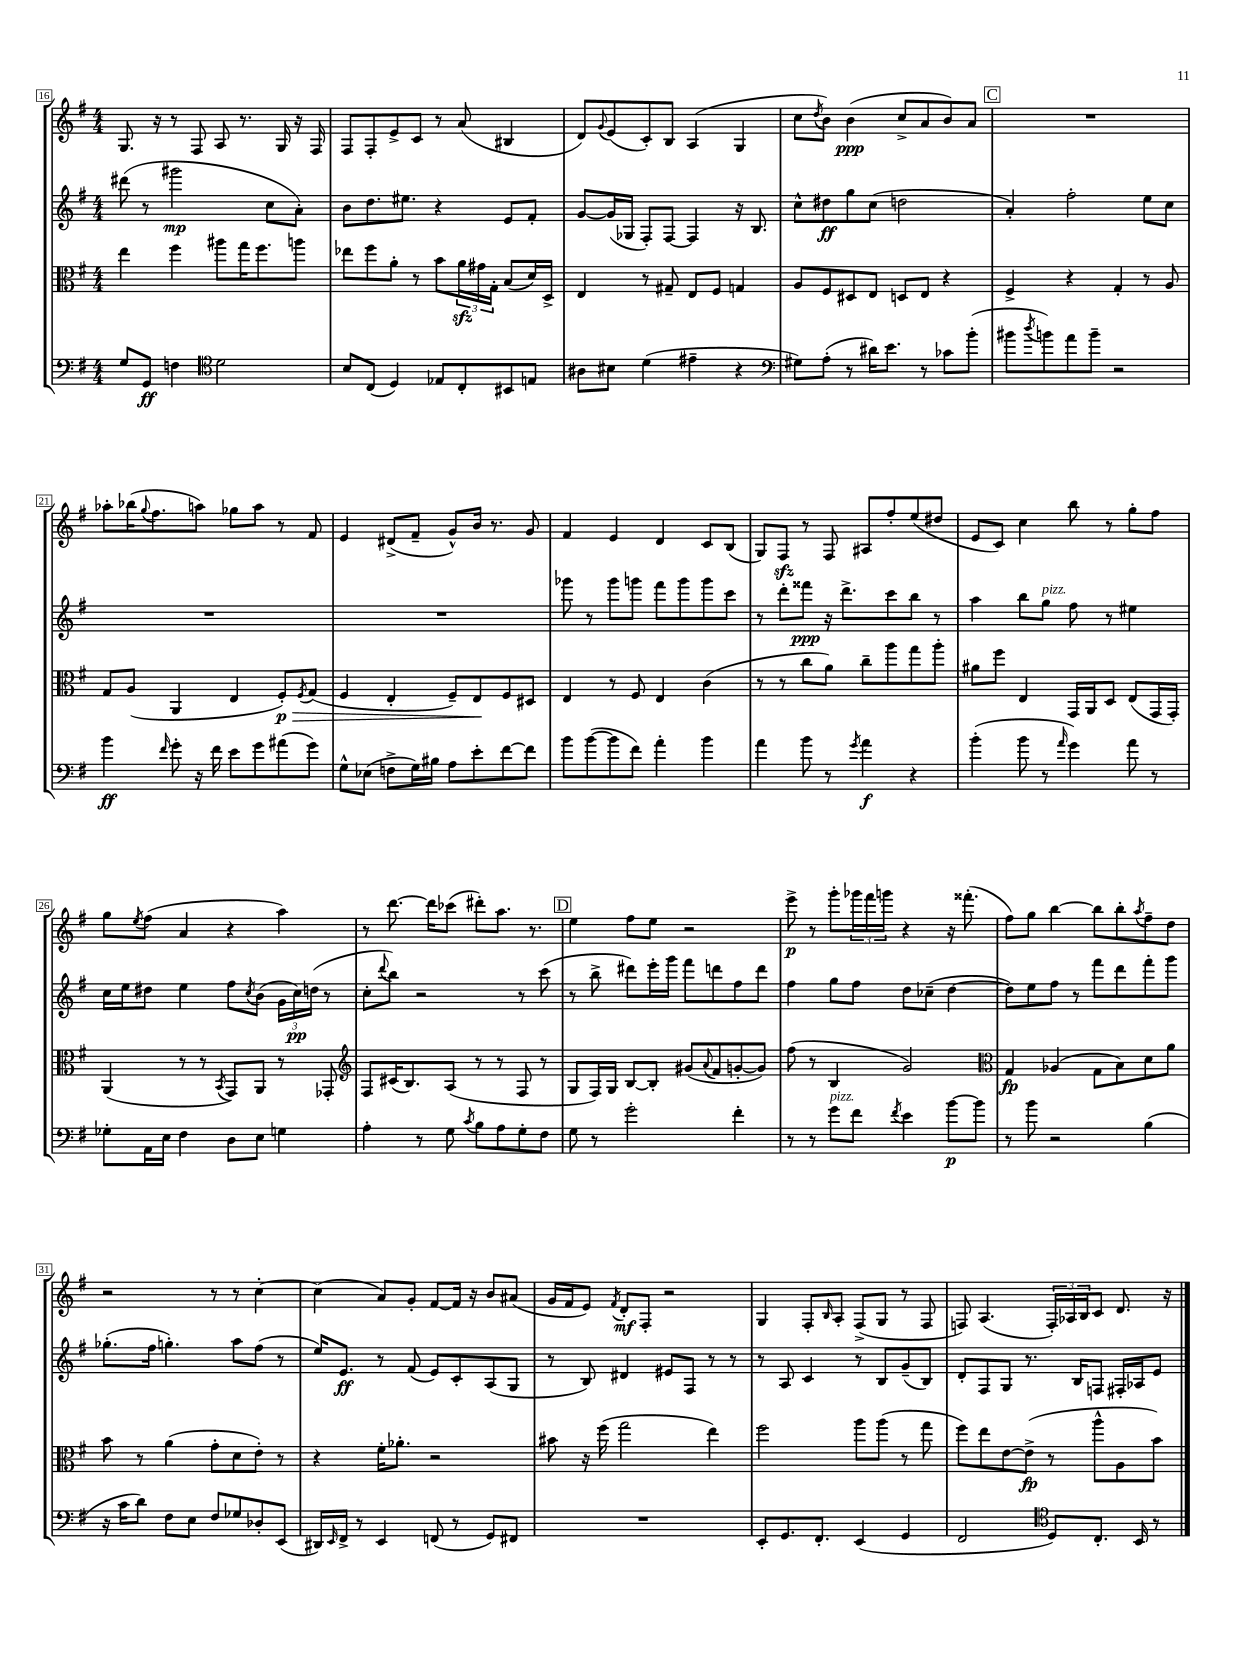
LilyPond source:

<<
\new StaffGroup <<
\new Staff = "s0" {
    \clef treble \key g \major \numericTimeSignature \time 4/4
    g8. r16 r8 fis8 a8 r8. g16 r16 fis16 |
    fis8 fis8-. e'8-> c'8 r8 a'8( bis4 |
    d'8) \appoggiatura { g'8 } e'8( c'8-.) b8 a4( g4 |
    c''8 \acciaccatura { d''8 } b'8) b'4\ppp( c''8-> a'8 b'8) a'8 |
    \mark \markup { \box "C" } R1 |
    aes''8-. bes''16( \appoggiatura { g''8 } fis''8. a''8) ges''8 a''8 r8 fis'8 |
    e'4 dis'8->( fis'8-- g'8-^) b'16 r8. g'8 |
    fis'4 e'4 d'4 c'8 b8( |
    g8) fis8\sfz r8 fis8 ais8 fis''8-. e''8( dis''8 |
    e'8 c'8) c''4 b''8 r8 g''8-. fis''8 |
    g''8 \acciaccatura { e''8 } fis''8( a'4 r4 a''4) |
    r8 d'''8.~ d'''16 ces'''8( dis'''8-.) a''8. r8. |
    \mark \markup { \box "D" } e''4 fis''8 e''8 r2 |
    e'''8->\p r8 g'''8-. \tuplet 3/2 { ges'''16 fis'''16 g'''16 } r4 r16 fisis'''8.-.( |
    fis''8) g''8 b''4~ b''8 b''8-. \acciaccatura { a''8 } fis''8-- d''8 |
    r2 r8 r8 c''4~-. |
    c''4( a'8) g'8-. fis'8~ fis'16 r16 b'8 ais'8( |
    g'16 fis'16 e'8) \acciaccatura { fis'8 } d'8-.\mf fis8-. r2 |
    g4 fis8-. \grace { b16 } a8-. fis8->( g8 r8 fis8 |
    f8) a4.( \tuplet 3/2 { f16-.) aes16 b16 } c'8 d'8. r16 \bar "|." |
}
\new Staff = "s1" {
    \clef treble \key g \major \numericTimeSignature \time 4/4
    dis'''8( r8 gis'''2\mp c''8 a'8-.) |
    b'8 d''8. eis''8. r4 e'8 fis'8-. |
    g'8~ g'16( ges16 fis8-.) fis8~ fis4 r16 b8. |
    c''8-^ dis''8\ff g''8 c''8( d''2 |
    \mark \markup { \box "C" } a'4-.) fis''2-. e''8 c''8 |
    R1 |
    R1 |
    ges'''8 r8 ges'''8 g'''8 fis'''8 g'''8 g'''8 c'''8 |
    r8 d'''8-. fisis'''8\ppp r16 d'''8.-> c'''8 b''8 r8 |
    a''4 b''8 g''8^\markup { \italic "pizz." } fis''8 r8 eis''4 |
    c''16 e''16 dis''8 e''4 fis''8 \acciaccatura { c''8 } b'8( \tuplet 3/2 { g'16 c''16\pp) d''16( } r8 |
    c''8-. \appoggiatura { d'''8 } b''8) r2 r8 c'''8( |
    \mark \markup { \box "D" } r8 b''8-> dis'''8) e'''16-. g'''16 fis'''8 d'''8 fis''8 d'''8 |
    fis''4 g''8 fis''8 d''8 ces''8--( d''4~ |
    d''8) e''8 fis''8 r8 fis'''8 d'''8 fis'''8-. g'''8 |
    ges''8.-.( fis''16 g''4.-.) a''8 fis''8( r8 |
    e''16) e'8.\ff r8 fis'8( e'8) c'8-. a8( g8 |
    r8 b8) dis'4 eis'8 fis8 r8 r8 |
    r8 a8 c'4 r8 b8 g'8--( b8) |
    d'8-. fis8 g8 r8. b16 f8 fis16-. aes16 e'8 \bar "|." |
}
\new Staff = "s2" {
    \clef alto \key g \major \numericTimeSignature \time 4/4
    e''4 fis''4 ais''8 g''16 fis''8. a''8 |
    ees''8 fis''8 a'8-. r8 b'8 \tuplet 3/2 { a'16\sfz gis'16 g16-. } b8( d'16) d16-> |
    e4 r8 gis8-- e8 fis8 g4 |
    a8 fis8 dis8 e8 d8 e8 r4 |
    \mark \markup { \box "C" } fis4-> r4 g4-. r8 a8 |
    g8 a8( a,4 e4 fis8-.\p\>) \acciaccatura { fis8 } g8( |
    fis4 e4-. fis8--) e8\! fis8 dis8 |
    e4 r8 fis8 e4 c'4( |
    r8 r8 c''8 a'8) c''8-- a''8 g''8 a''8-. |
    ais'8 fis''8 e4 g,16 a,16 d8 e8( g,16 g,16-.) |
    a,4( r8 r8 \acciaccatura { b,8 } g,8) a,8 r8 ges,8-. |
    \clef treble fis8 cis'16( b8.) a8( r8 r8 fis8 r8 |
    \mark \markup { \box "D" } g8 fis16) g16 b8~ b8-. gis'8( \appoggiatura { a'8 } fis'8 g'8~-. g'8) |
    fis''8( r8 b4 g'2) |
    \clef alto g4\fp aes4( g8 b8) d'8 a'8 |
    b'8 r8 a'4( g'8-. d'8 e'8-.) r8 |
    r4 fis'16-. aes'8.-. r2 |
    bis'8 r16 fis''16( g''2 e''4) |
    fis''2 a''8 a''8( r8 g''8 |
    fis''8) e''8 e'8~ e'8->\fp( r8 a''8-^ a8 b'8) \bar "|." |
}
\new Staff = "s3" {
    \clef bass \key g \major \numericTimeSignature \time 4/4
    g8 g,8\ff f4 \clef tenor d'2 |
    b8 c8( d4) ees8 c8-. bis,8 e8 |
    ais8 bis8 d'4( eis'4-- r4 |
    \clef bass gis8) a8-.( r8 dis'16) e'8. r8 ces'8 b'8-.( |
    \mark \markup { \box "C" } bis'8 \acciaccatura { d''8 } b'8) a'8 b'8-- r2 |
    b'4\ff \grace { fis'16 } g'8-. r16 fis'16 e'8 g'8 ais'8( g'8) |
    g8-^ ees8( f8-> g16) bis16 a8 e'8-. fis'8~ fis'8 |
    b'8 b'8~( b'8 fis'8) a'4-. b'4 |
    a'4 b'8 r8 \acciaccatura { g'8 } a'4\f r4 |
    b'4-.( b'8 r8 \grace { a'16 } g'4) a'8 r8 |
    ges8-. a,16 e16 fis4 d8 e8 g4 |
    a4-. r8 g8 \acciaccatura { c'8 } b8 a8 g8-. fis8 |
    \mark \markup { \box "D" } g8 r8 g'2-. fis'4-. |
    r8 r8 g'8^\markup { \italic "pizz." } fis'8 \acciaccatura { fis'8 } e'4 b'8~\p b'8 |
    r8 b'8 r2 b4( |
    r16 c'16 d'8) fis8 e8 fis8 ges8 des8-. e,8( |
    dis,16) \grace { e,16 } fis,16-> r8 e,4 f,8( r8 g,8) fis,8 |
    R1 |
    e,8-. g,8. fis,8.-. e,4( g,4 |
    fis,2 \clef tenor d8) c8.-. b,16 r8 \bar "|." |
}
>>
>>
\layout { \context { \Score currentBarNumber = #16 \override BarNumber.stencil = #(make-stencil-boxer 0.1 0.3 ly:text-interface::print) } }
